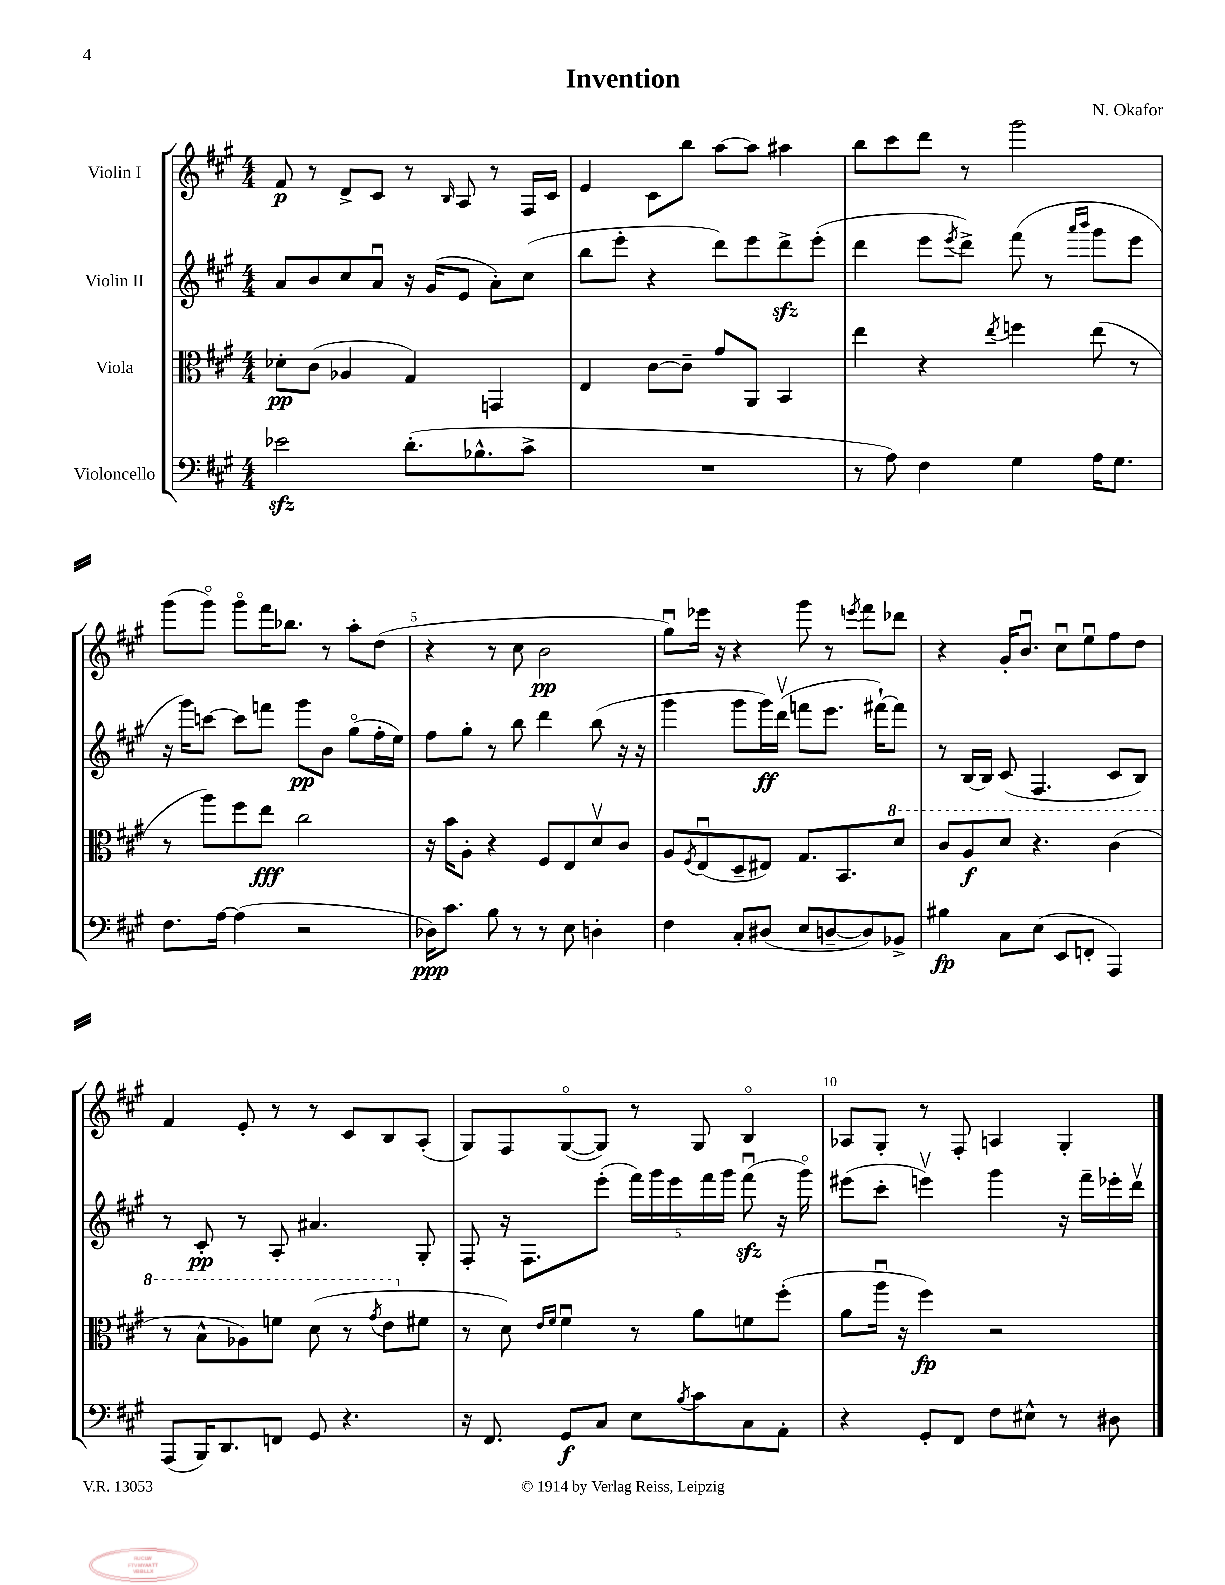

**kern	**dynam	**kern	**dynam	**kern	**dynam	**kern	**dynam
*part4	*part4	*part3	*part3	*part2	*part2	*part1	*part1
*staff4	*staff4	*staff3	*staff3	*staff2	*staff2	*staff1	*staff1
*I"Violoncello	*	*I"Viola	*	*I"Violin II	*	*I"Violin I	*
*clefF4	*	*clefC3	*	*clefG2	*	*clefG2	*
*k[f#c#g#]	*	*k[f#c#g#]	*	*k[f#c#g#]	*	*k[f#c#g#]	*
*M4/4	*	*M4/4	*	*M4/4	*	*M4/4	*
=1	=1	=1	=1	=1	=1	=1	=1
2e-Xzz\	.	8d-X'\L	pp	8a/L	.	8f#/	p
.	.	(8c#\J	.	8b/	.	8r	.
.	.	4A-X/	.	8cc#/	.	8d^/L	.
.	.	.	.	8au/J	.	8c#/J	.
(8.d'\L	.	4G#/)	.	16r	.	8r	.
.	.	.	.	(16g#/KL	.	.	.
.	.	.	.	.	.	16qqB/	.
.	.	.	.	8e/J	.	8A/	.
8.B-X^^\	.	.	.	.	.	.	.
.	.	4GGn/	.	8a'\L)	.	8r	.
8c#^\J	.	.	.	(8cc#\J	.	16F#/LL	.
.	.	.	.	.	.	16c#/JJ	.
=2	=2	=2	=2	=2	=2	=2	=2
1r	.	4E/	.	8bb\L	.	4e/	.
.	.	.	.	8eee'\J	.	.	.
.	.	[8c#\L	.	4r	.	8c#\L	.
.	.	8c#~\J]	.	.	.	8bb\J	.
.	.	8g#/L	.	8ddd\L)	.	[8aa\L	.
.	.	8AA/J	.	8eee\	.	8aa\J]	.
.	.	4BB/	.	8dddzz^\	.	4aa#X\	.
.	.	.	.	(8eee'\J	.	.	.
=3	=3	=3	=3	=3	=3	=3	=3
8r	.	4ee\	.	4ddd\	.	8bb\L	.
8A\)	.	.	.	.	.	8ccc#\	.
4F#\	.	4r	.	8eee\L	.	8ddd\J	.
.	.	.	.	8qeee/	.	.	.
.	.	.	.	8ddd^\J)	.	8r	.
.	.	8qee/	.	.	.	.	.
4G#\	.	4ffn\	.	(8fff#\	.	2ggg#\	.
.	.	.	.	8r	.	.	.
.	.	.	.	16qqaaa/LL	.	.	.
.	.	.	.	16qqbbb/JJ	.	.	.
16A\KL	.	(8ee\	.	8ggg#\L	.	.	.
8.G#\J	.	.	.	.	.	.	.
.	.	8r	.	8eee\J	.	.	.
!!LO:LB:g=z
=4	=4	=4	=4	=4	=4	=4	=4
8.F#\L	.	8r	.	16r	.	(8ggg#\L	.
.	.	.	.	16ggg#\KL)	.	.	.
.	.	8aa\L)	.	[8cccn\J	.	8ggg#\J)	.
[16A\Jk	.	.	.	.	.	.	.
(4A\]	.	8ff#\	.	8ccc\L]	.	8ggg#\L	.
.	.	8ee\J	fff	8fffn\J	.	16fff#\K	.
.	.	.	.	.	.	8.bb-X\J	.
2r	.	2cc#\	.	8ggg#\L	pp	.	.
.	.	.	.	8b\J	.	8r	.
.	.	.	.	(8gg#\L	.	8aa'\L	.
.	.	.	.	16ff#'\L	.	(8dd\J	.
.	.	.	.	16ee\JJ)	.	.	.
=5	=5	=5	=5	=5	=5	=5	=5
16D-X\KL)	ppp	16r	.	8ff#\L	.	4r	.
8.c#\J	.	16b\KL	.	.	.	.	.
.	.	8A'\J	.	8gg#'\J	.	.	.
8B\	.	4r	.	8r	.	8r	.
8r	.	.	.	8bb\	.	8cc#\	.
8r	.	8F#/L	.	4ddd\	.	2b\	pp
8E\	.	8E/	.	.	.	.	.
4Dn'\	.	8dv/	.	(8bb\	.	.	.
.	.	8c#/J	.	16r	.	.	.
.	.	.	.	16r	.	.	.
=6	=6	=6	=6	=6	=6	=6	=6
4F#\	.	8A/L	.	4ggg#\	.	8gg#u\L)	.
.	.	8qF#/	.	.	.	.	.
.	.	(8Eu/	.	.	.	16eee-X\Jk	.
.	.	.	.	.	.	16r	.
8C#'/L	.	8D~/	.	8ggg#\L	.	4r	.
(8D#X/J	.	8E#X/J)	.	16ggg#\L)	ff	.	.
.	.	.	.	(16dddv\JJ	.	.	.
8E/L	.	8.G#/L	.	8fffn\L	.	8ggg#\	.
[8Dn~/	.	.	.	8.eee\J	.	8r	.
.	.	8.BB/	.	.	.	.	.
.	.	.	.	.	.	8qeeen/	.
8D/])	.	.	.	.	.	8fff#\L	.
.	.	.	.	[16fff#X`\KL)	.	.	.
*	*	*8va	*	*	*	*	*
8BB-X^/J	.	8dd/J	.	8fff#\J]	.	8ddd-X\J	.
=7	=7	=7	=7	=7	=7	=7	=7
4B#X\	fp	8cc#/L	.	8r	.	4r	.
.	.	8a/	f	[16B/LL	.	.	.
.	.	.	.	16B/JJ]	.	.	.
8C#\L	.	8dd/J	.	(8c#/	.	16g#'/KL	.
.	.	.	.	.	.	8.bu/J	.
(8E\J	.	4.r	.	4.F#/	.	.	.
8EE/L	.	.	.	.	.	8cc#u\L	.
8FFn'/J	.	.	.	.	.	8eeu\	.
4AAA/)	.	(4cc#\	.	8c#/L	.	8ff#\	.
.	.	.	.	8B/J)	.	8dd\J	.
!!LO:LB:g=z
=8	=8	=8	=8	=8	=8	=8	=8
(8AAA/L	.	8r	.	8r	.	4f#/	.
16BBB/K)	.	8b^^\L	.	8c#'/	pp	.	.
8.DD/	.	.	.	.	.	.	.
.	.	8a-X\)	.	8r	.	8e'/	.
8FFn/J	.	8ffn\J	.	8A'/	.	8r	.
8GG#/	.	(8dd\	.	4.a#X/	.	8r	.
4.r	.	8r	.	.	.	8c#/L	.
.	.	8qgg#/	.	.	.	.	.
.	.	8ee\L	.	.	.	8B/	.
*	*	*X8va	*	*	*	*	*
.	.	8f#X\J	.	8G#'/	.	(8A'/J	.
=9	=9	=9	=9	=9	=9	=9	=9
16r	.	8r	.	8F#'/	.	8G#/L)	.
8.FF#/	.	.	.	.	.	.	.
.	.	8d\)	.	16r	.	8F#/	.
.	.	.	.	8.F#\L	.	.	.
.	.	16qqe/LL	.	.	.	.	.
.	.	16qqf#/JJ	.	.	.	.	.
8GG#/L	f	4f#u\	.	.	.	([8G#/	.
8C#/J	.	.	.	(8eee'\J	.	8G#/J])	.
8E\L	.	8r	.	20fff#\LL)	.	8r	.
.	.	.	.	20ggg#\	.	.	.
.	.	.	.	20eee\	.	.	.
8qB/	.	.	.	.	.	.	.
8c#\	.	8a\L	.	.	.	8G#/	.
.	.	.	.	20fff#\	.	.	.
.	.	.	.	20ggg#\JJ	.	.	.
8C#\	.	8fn\	.	(8fff#zzu\	.	4B/	.
8AA'\J	.	(8ff#'\J	.	16r	.	.	.
.	.	.	.	16ggg#\)	.	.	.
=10	=10	=10	=10	=10	=10	=10	=10
4r	.	8a\L	.	(8eee#X\L	.	8A-X/L	.
.	.	16aau\Jk	.	8ccc#'\J	.	8G#'/J	.
.	.	16r	.	.	.	.	.
8GG#'/L	.	4ff#\)	fp	4eeenv\)	.	8r	.
8FF#/J	.	.	.	.	.	8F#'/	.
8F#\L	.	2r	.	4ggg#\	.	4An/	.
8E#X^^\J	.	.	.	.	.	.	.
8r	.	.	.	16r	.	4G#'/	.
.	.	.	.	16fff#~\LL	.	.	.
8D#X\	.	.	.	16eee-X'\	.	.	.
.	.	.	.	16dddv\JJ	.	.	.
==	==	==	==	==	==	==	==
*-	*-	*-	*-	*-	*-	*-	*-
